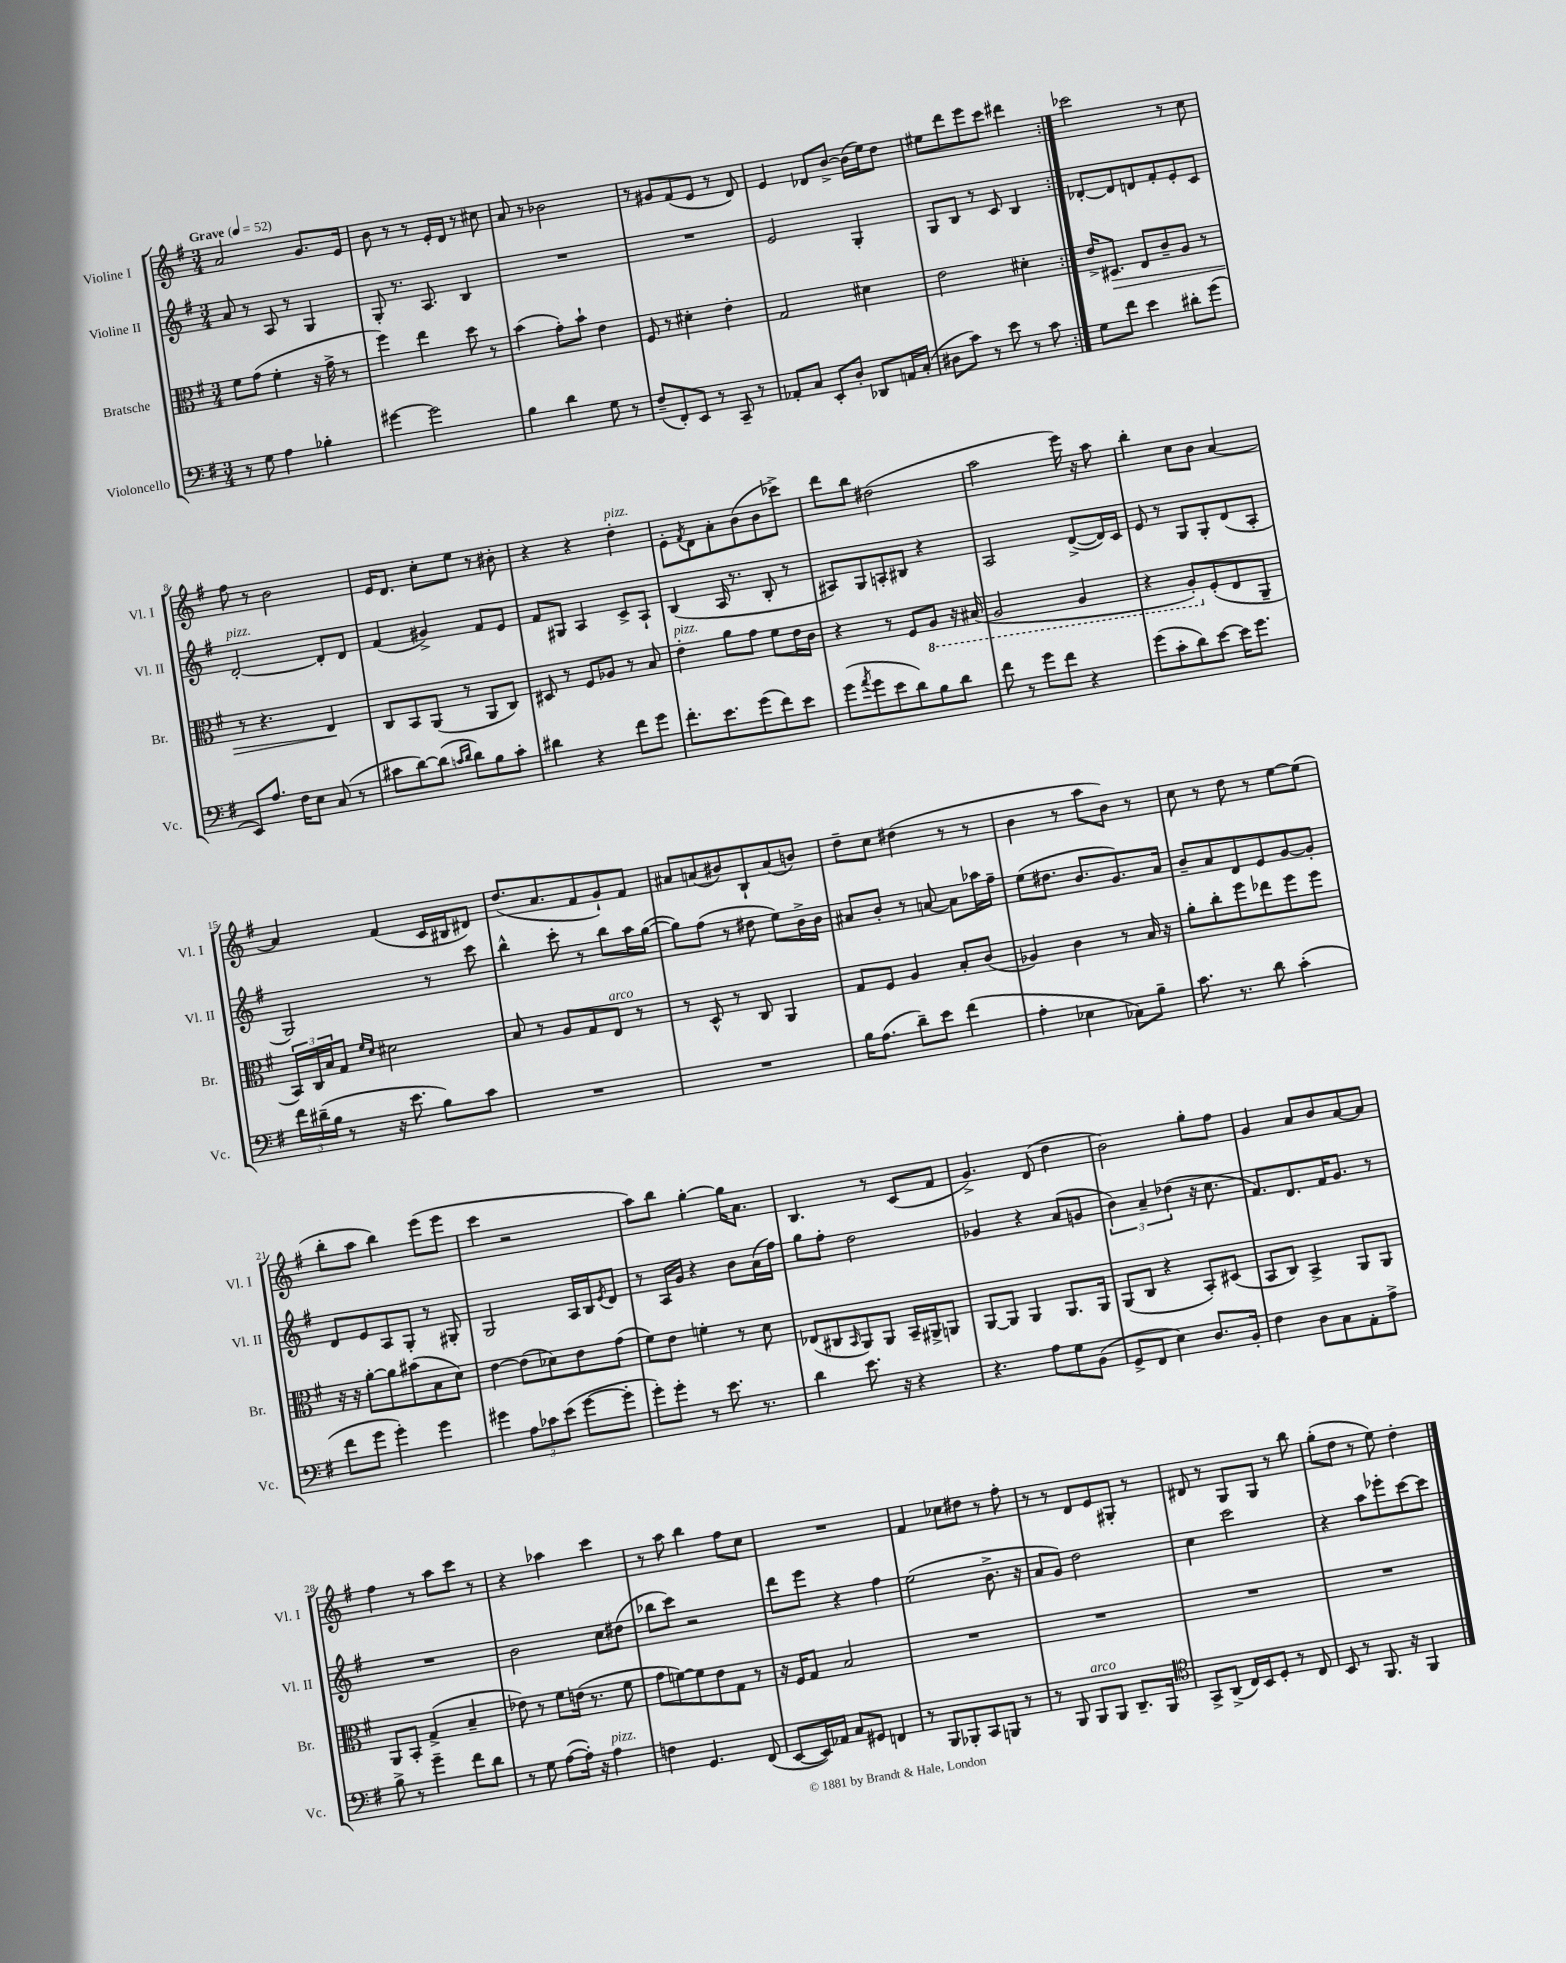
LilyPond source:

<<
\new StaffGroup <<
\new Staff = "s0" \with { instrumentName = "Violine I" shortInstrumentName = "Vl. I" } {
    \clef treble \key g \major \numericTimeSignature \time 3/4 \tempo "Grave" 4 = 52
    \repeat volta 2 { a'2 g'8. e'16 |
    b'8 r8 r8 e'16-. d'16 r8 cis''8 |
    a'8 r8 bes'2 |
    r8 gis'8 fis'8( e'8 r8 d'8) |
    e'4 des'8 b'8~-> b'16( e''16) d''8 |
    eis''8 d'''8 e'''8 c'''8 dis'''4 | }
    ces'''2 r8 c''8 |
    fis''8 r8 b'2 |
    e'16 d'8. c''8-. e''8 r8 bis'8-. |
    r4 r4 d''4-.^\markup { \italic "pizz." } |
    e'8-. \acciaccatura { fis'8 } d'8 a'8-. b'8( b'8 ces'''8->) |
    d'''8 b''8 dis''2( |
    a''2 e'''16) r16 a''8 |
    b''4-. c''8 b'8 a'4~ |
    a'4 fis'4( c'16 bis16 dis'8) |
    d''8.( a'8. fis'8 g'8-!) fis'8 |
    ais'8 a'8( bis'8) b8-! a'8( b'8) |
    d''8-- c''8 dis''4( r8 r8 |
    b'4 r8 a''8 b'8) r8 |
    c''8 r8 d''8 r8 e''8~ e''8( |
    b''8-. a''8 b''4) e'''8( e'''8 |
    c'''4 r2 |
    a''8) b''8 g''4~-. g''16 a'8. |
    b4. r8 c'8( fis'8 |
    g'4.->) d'8( d''4 |
    b'2) g''8-. fis''8 |
    g'4 a'8 b'8 a'8~ a'8 |
    fis''4 r8 a''8 c'''8 r8 |
    r4 aes''4 c'''4 |
    r8 a''8 b''4 fis''8 c''8 |
    R2. |
    fis'4 ces''8 dis''8 r8 fis''8-. |
    r8 r8 d'8 e'8 gis8-. r8 |
    dis'8 r8 g8 g8 r8 b''8 |
    g''8-.( d''8 r8 e''8) d''4-. \bar "|." |
}
\new Staff = "s1" \with { instrumentName = "Violine II" shortInstrumentName = "Vl. II" } {
    \clef treble \key g \major \numericTimeSignature \time 3/4
    \repeat volta 2 { a'8 r8 a8 r8 g4 |
    g8-. r8. a8. b4 |
    R2. |
    R2. |
    e'2 g4-. |
    g8 b8 r8 c'8 b4 | }
    des'8~-. des'8 d'8 fis'8-. e'8-. c'8 |
    d'2~-.^\markup { \italic "pizz." } d'8-. d'8 |
    fis'4( gis'4->) fis'8 e'8 |
    fis'8 gis8 a4 c'8-> a8-! |
    b4( a16 r8. b8-. r8 |
    ais8) g8 a8-. bis8 r4 |
    a2 d'8~->( d'16) c'16 |
    e'8 r8 g8 g8-. d'8( a8-. |
    g2) r8 c'''8 |
    b''4-^ c'''8-. r8 b''8 a''16 g''16~( |
    g''8) fis''8( r8 dis''8 e''8) b'16-> b'16 |
    ais'8 b'8-. r8 a'8~ a'8 aes''16 fis''16-- |
    e''8( dis''8. b'8. g'8.) a'16 |
    b'8-- a'8 d'8 e'8 g'8~ g'8-. |
    d'8 e'8 a8 g8-. r8 gis8-. |
    g2 a16 b16 \acciaccatura { e'8 } d'8 |
    r8 a16 g'16 r4 b'8 a'16( fis''16) |
    g''8 fis''8-. d''2 |
    ges'4 r4 a'8( g'8 |
    \tuplet 3/2 { b'4) a'4-- des''4( } r16 c''8. |
    fis'8.) d'8. fis'16 g'8. r8 |
    R2. |
    b'2 c''8 dis''8( |
    bes''8 c'''8) r2 |
    d'''8 e'''8 r4 fis''4 |
    e''2( b'8.-> r16 |
    a'8 g'8) d''2 |
    c''4 c'''2 |
    r4 a''8 ees'''8-. c'''8~ c'''8 \bar "|." |
}
\new Staff = "s2" \with { instrumentName = "Bratsche" shortInstrumentName = "Br." } {
    \clef alto \key g \major \numericTimeSignature \time 3/4
    \repeat volta 2 { fis'8 g'8( fis'4-. r16 g'16-> r8 |
    fis''4) e''4 d''8 r8 |
    b'4( g'8-.) b'8-! e'4 |
    fis8 r8 dis'4-. e'4-. |
    g2 dis'4 |
    e'2 dis'4-. | }
    e'16-> dis8.\> e8 c'8-- a8 r8 |
    r8 r4. e4\! |
    c8 b,8 a,8( r8 a,8 c8) |
    dis8 r8 fis8 aes8 r8 b8 |
    e'4-.^\markup { \italic "pizz." } a'8 g'8 fis'8 e'16 c'16 |
    r4 r8 fis8 \ottava #-1 a,8 r16 bis,16( |
    a,2 a,4 |
    r4 a,8-.) \ottava #0 fis8-.( e8 a,8-- |
    \tuplet 3/2 { b,16) c16 b16 } g8 \grace { fis'16 d'16 } dis'2 |
    b8 r8 a8 g8 e8^\markup { \italic "arco" } r8 |
    r8 d8-^ r8 c8 a,4 |
    g8 fis8 a4 b8-. c'8( |
    aes4) c'4 r8 b16 r16 |
    a'8-. c''8-. fis''8 ees''8 fis''8 fis''8 |
    r16 r16 a'8~-. a'8 bis'8( b8 d'8) |
    e'4~ e'8( des'8) e'8 g'8( |
    fis'8) e'8 f'4-. r8 d'8 |
    ees8( cis8 \grace { b,16 } a,8) a,8 b,16-- ais,16-> a,8 |
    a,8~ a,8 a,4 a,8. a,16 |
    a,8( c8 r4 b,8-.) dis8( |
    b,8 c8) b,4-> a,8 a,8 |
    a,8 b,8-. g4->( b4-- |
    ees'8) r8 fis'8 e'16( r8. fis'8 |
    g'8 f'8~) f'8 e'8 g8 r8 |
    r16 fis16 g8 b2 |
    R2. |
    R2. |
    R2. |
    R2. \bar "|." |
}
\new Staff = "s3" \with { instrumentName = "Violoncello" shortInstrumentName = "Vc." } {
    \clef bass \key g \major \numericTimeSignature \time 3/4
    \repeat volta 2 { r8 g8 a4 bes4-. |
    gis'4~ gis'2 |
    b4 d'4 g8 r8 |
    fis8--( fis,8-.) e,8 r8 c,8-- r8 |
    aes,8-. c8 e,8-. d8-. des,8 a,16 c16-.( |
    dis8 c'8) r8 e'8 r8 c'8 | }
    g8 fis'8 e'4 dis'8-. g'8( |
    e,8) a8. fis16 e8 c8( r8 |
    cis'8 d'8~) d'8( \grace { c'16 d'16 } d'8) b8 c'8-. |
    dis'4 r4 fis'8 g'8 |
    fis'8.-. e'8. g'8( fis'8) e'8 |
    g'8( \acciaccatura { a'8 } g'8 e'8 d'8) b8 d'8 |
    fis'8 r8 g'8 fis'8 r4 |
    g'8( c'8-. d'8) e'8~ e'16 g'8. |
    \tuplet 3/2 { fis'16 dis'16--( b16 } r8 r16 e'8. b8) c'8 |
    R2. |
    R2. |
    b16 a8.( d'8--) e'8 fis'4( |
    a4-. ees4 ces8) b8-- |
    c'8. r8. d'8 c'4-.( |
    fis'8 g'8 g'4-.) g'4 |
    gis'4 \tuplet 3/2 { a8 ces'8 e'8( } gis'8~ gis'8-. |
    g'8-.) g'8-. r8 e'8. r8. |
    d'4 e'8. r16 r4 |
    r4. a8 g8 b,8( |
    g,8-> fis,8 e4) d8. b,16-. |
    fis4 d8 c8 a,8-. a8-> |
    b8-> r8 g'4-- fis'8 d'8 |
    r8 g8 a8~( a16-.) r16 a4^\markup { \italic "pizz." } |
    f4 g,4. fis,8( |
    e,8~ e,16) aes,16 c8 gis,8 f,4 |
    r8 b,,8 bes,,8-. c,8 b,,8 r8 |
    r8 b,,8 b,,8^\markup { \italic "arco" } b,,8 d,8.-- b,,16 |
    \clef tenor g,8-> a,8->( c16) b,16 d8-. r8 c8 |
    b,8 r8 fis,8. r16 fis,4 \bar "|." |
}
>>
>>
